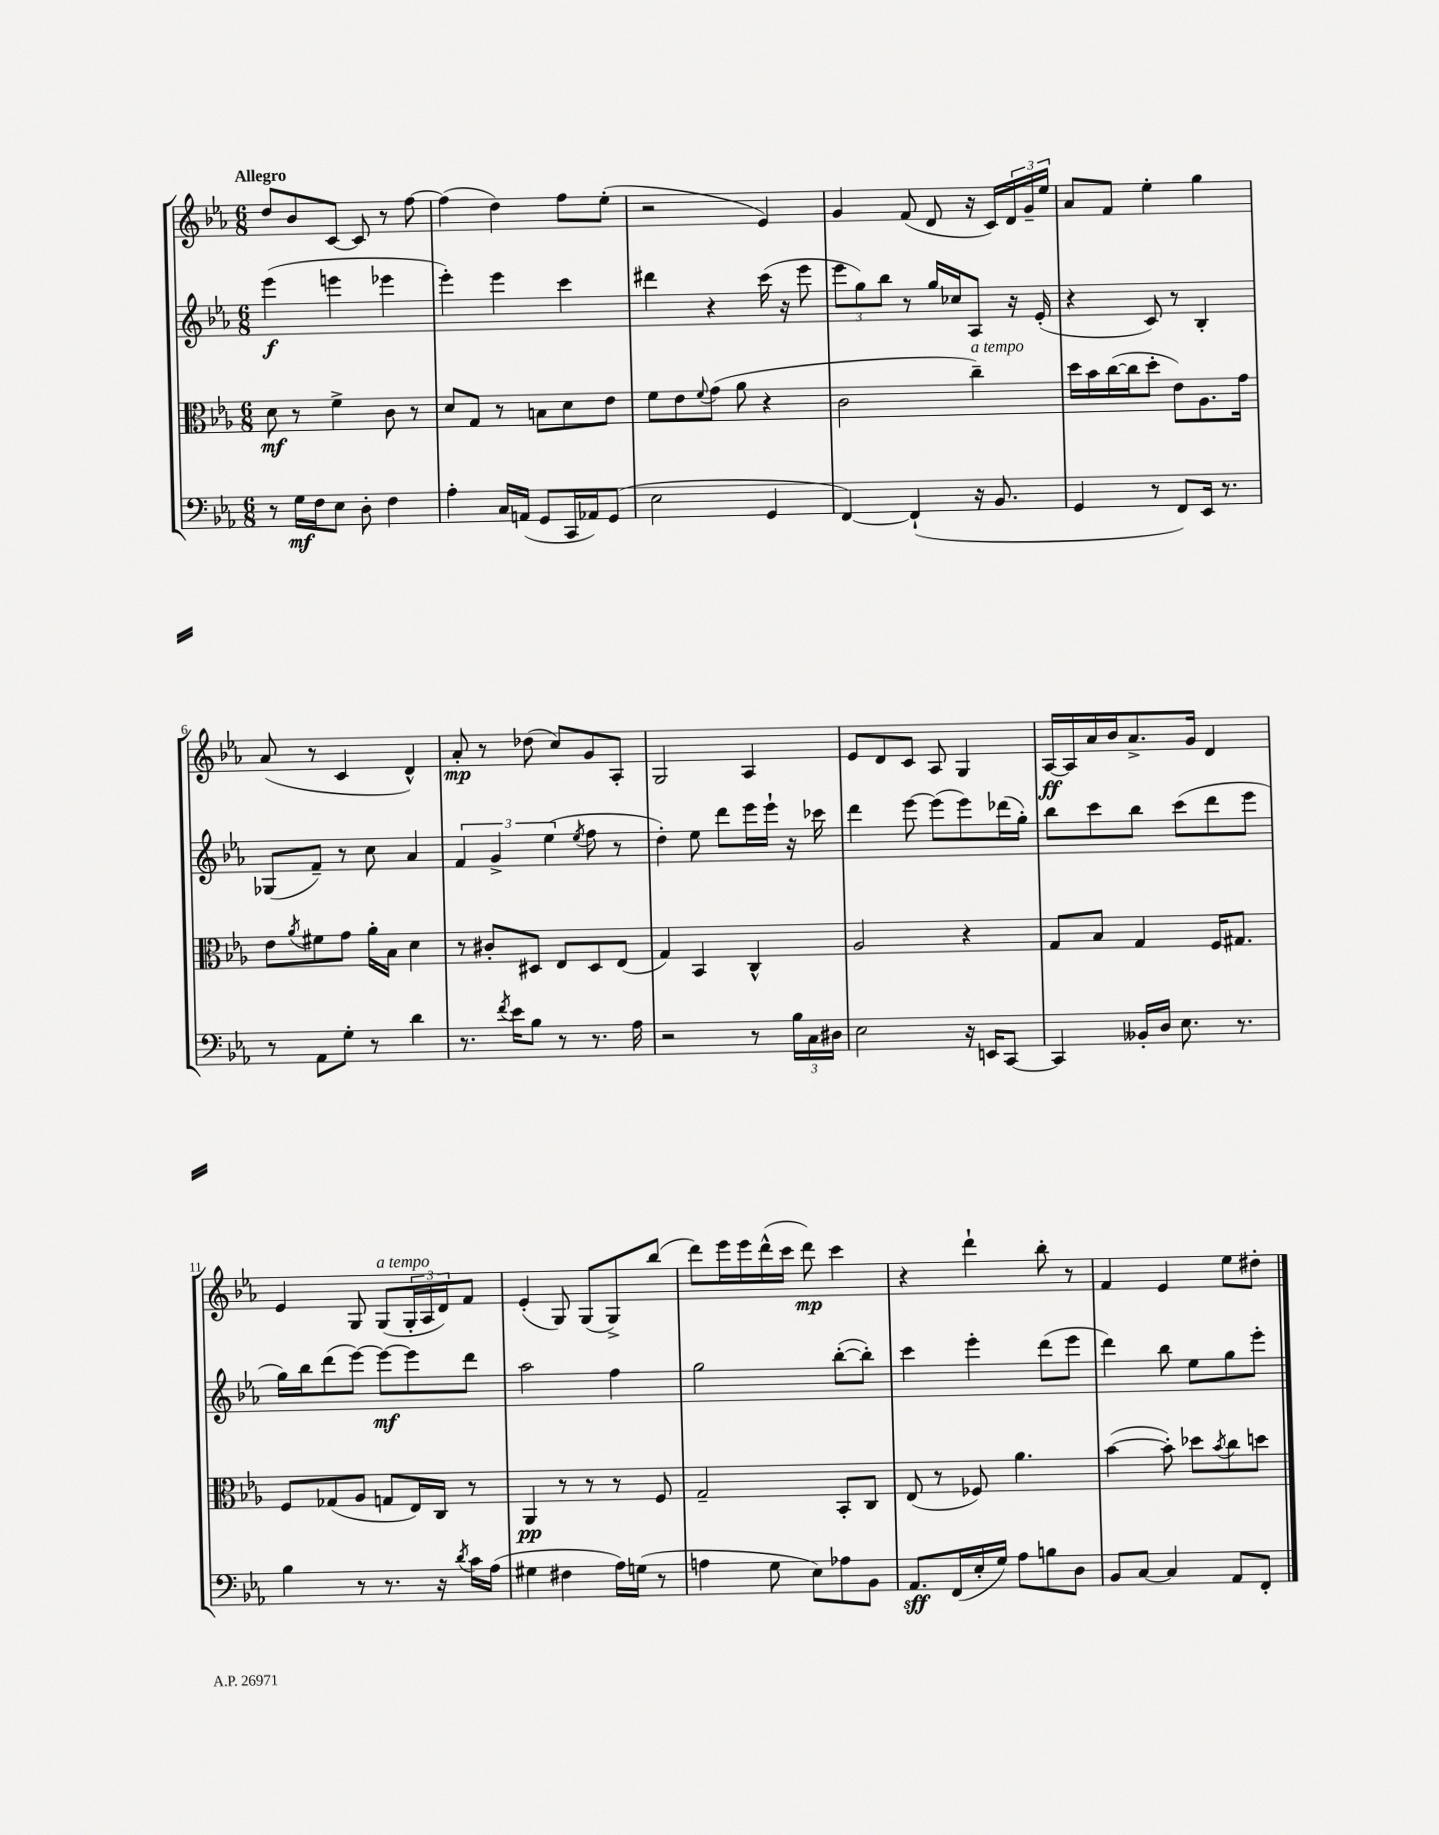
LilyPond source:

<<
\new StaffGroup <<
\new Staff = "s0" {
    \clef treble \key ees \major \numericTimeSignature \time 6/8 \tempo "Allegro"
    d''8 bes'8 c'8~ c'8 r8 f''8~ |
    f''4( d''4) f''8 ees''8-.( |
    r2 ees'4) |
    g'4 f'8( d'8 r16 c'16) \tuplet 3/2 { d'16 g'16-- ees''16 } |
    aes'8 f'8 ees''4-. g''4 |
    aes'8( r8 c'4 d'4-^) |
    aes'8-.\mp r8 des''8( c''8) g'8 aes8-. |
    g2 aes4 |
    ees'8 d'8 c'8 aes8 g4 |
    aes16~\ff aes16 aes'16 bes'16 aes'8.-> g'16 d'4 |
    ees'4 g8 g8^\markup { \italic "a tempo" }( \tuplet 3/2 { g16-. aes16 d'16) } f'8 |
    ees'4-.( g8) g8( g8->) bes''8( |
    d'''8) ees'''16 ees'''16 d'''16-^( c'''16 d'''8\mp) c'''4 |
    r4 d'''4-! bes''8-. r8 |
    f'4 ees'4 ees''8 dis''8-. \bar "|." |
}
\new Staff = "s1" {
    \clef treble \key ees \major \numericTimeSignature \time 6/8
    ees'''4\f( e'''4 ees'''4 |
    ees'''4-.) ees'''4 c'''4 |
    dis'''4 r4 c'''16( r16 ees'''8 |
    \tuplet 3/2 { ees'''8 g''8) bes''8 } r8 g''16 ces''16 aes8 r16 ees'16-.( |
    r4 c'8) r8 bes4-. |
    ges8( f'8--) r8 c''8 aes'4 |
    \tuplet 3/2 { f'4 g'4-> ees''4( } \acciaccatura { ees''8 } f''8 r8 |
    d''4-.) ees''8 d'''8 ees'''16 ees'''16-! r16 ces'''16 |
    d'''4 ees'''8~ ees'''8( ees'''8) des'''16( g''16-.) |
    bes''8 c'''8 bes''8 c'''8( d'''8 ees'''8 |
    g''16) bes''16 d'''8( ees'''8~) ees'''8~\mf ees'''8 d'''8 |
    aes''2 f''4 |
    g''2 bes''8~-.( bes''8-.) |
    c'''4 ees'''4-. d'''8( ees'''8 |
    d'''4) bes''8 ees''8 g''8 ees'''8-. \bar "|." |
}
\new Staff = "s2" {
    \clef alto \key ees \major \numericTimeSignature \time 6/8
    d'8\mf r8 f'4-> c'8 r8 |
    d'8 g8 r8 b8 d'8 ees'8 |
    f'8 ees'8 \appoggiatura { f'8 } g'8( aes'8 r4 |
    c'2 c''4--^\markup { \italic "a tempo" }) |
    d''16 bes'16 c''16~( c''16 d''8-. ees'8) aes8. g'16 |
    ees'8 \acciaccatura { aes'8 } fis'8 g'8 aes'16-. bes16 d'4 |
    r8 cis'8-. dis8 ees8 dis8 ees8( |
    g4) bes,4 c4-^ |
    aes2 r4 |
    g8 bes8 g4 f16 gis8. |
    f8 ges8( aes8 g8 ees16) c16 r8 |
    aes,4\pp r8 r8 r8 f8 |
    g2-- bes,8-. c8 |
    ees8( r8 fes8) aes'4. |
    bes'4~( bes'8-.) des''8 \acciaccatura { bes'8 } c''8 d''8 \bar "|." |
}
\new Staff = "s3" {
    \clef bass \key ees \major \numericTimeSignature \time 6/8
    r8 g16\mf f16 ees8 d8-. f4 |
    aes4-. c16 a,16( g,8 c,16 aes,16) g,8( |
    ees2 g,4 |
    f,4~) f,4-!( r16 bes,8. |
    g,4 r8 f,8) ees,16 r8. |
    r8 aes,8 g8-. r8 d'4 |
    r8. \acciaccatura { f'8 } ees'16 bes8 r8 r8. aes16 |
    r2 r8 \tuplet 3/2 { bes16 c16 dis16 } |
    ees2 r16 e,16 c,8~ |
    c,4 beses,16-. d16 ees8. r8. |
    bes4 r8 r8. r16 \acciaccatura { d'8 } c'16 aes16( |
    gis4 fis4 aes16) g16( r8 |
    a4 g8 ees8) aes8 bes,8 |
    aes,8.\sff f,16( ees16-. g16) aes8 b8 d8 |
    bes,8 c8~ c4 aes,8 f,8-. \bar "|." |
}
>>
>>
